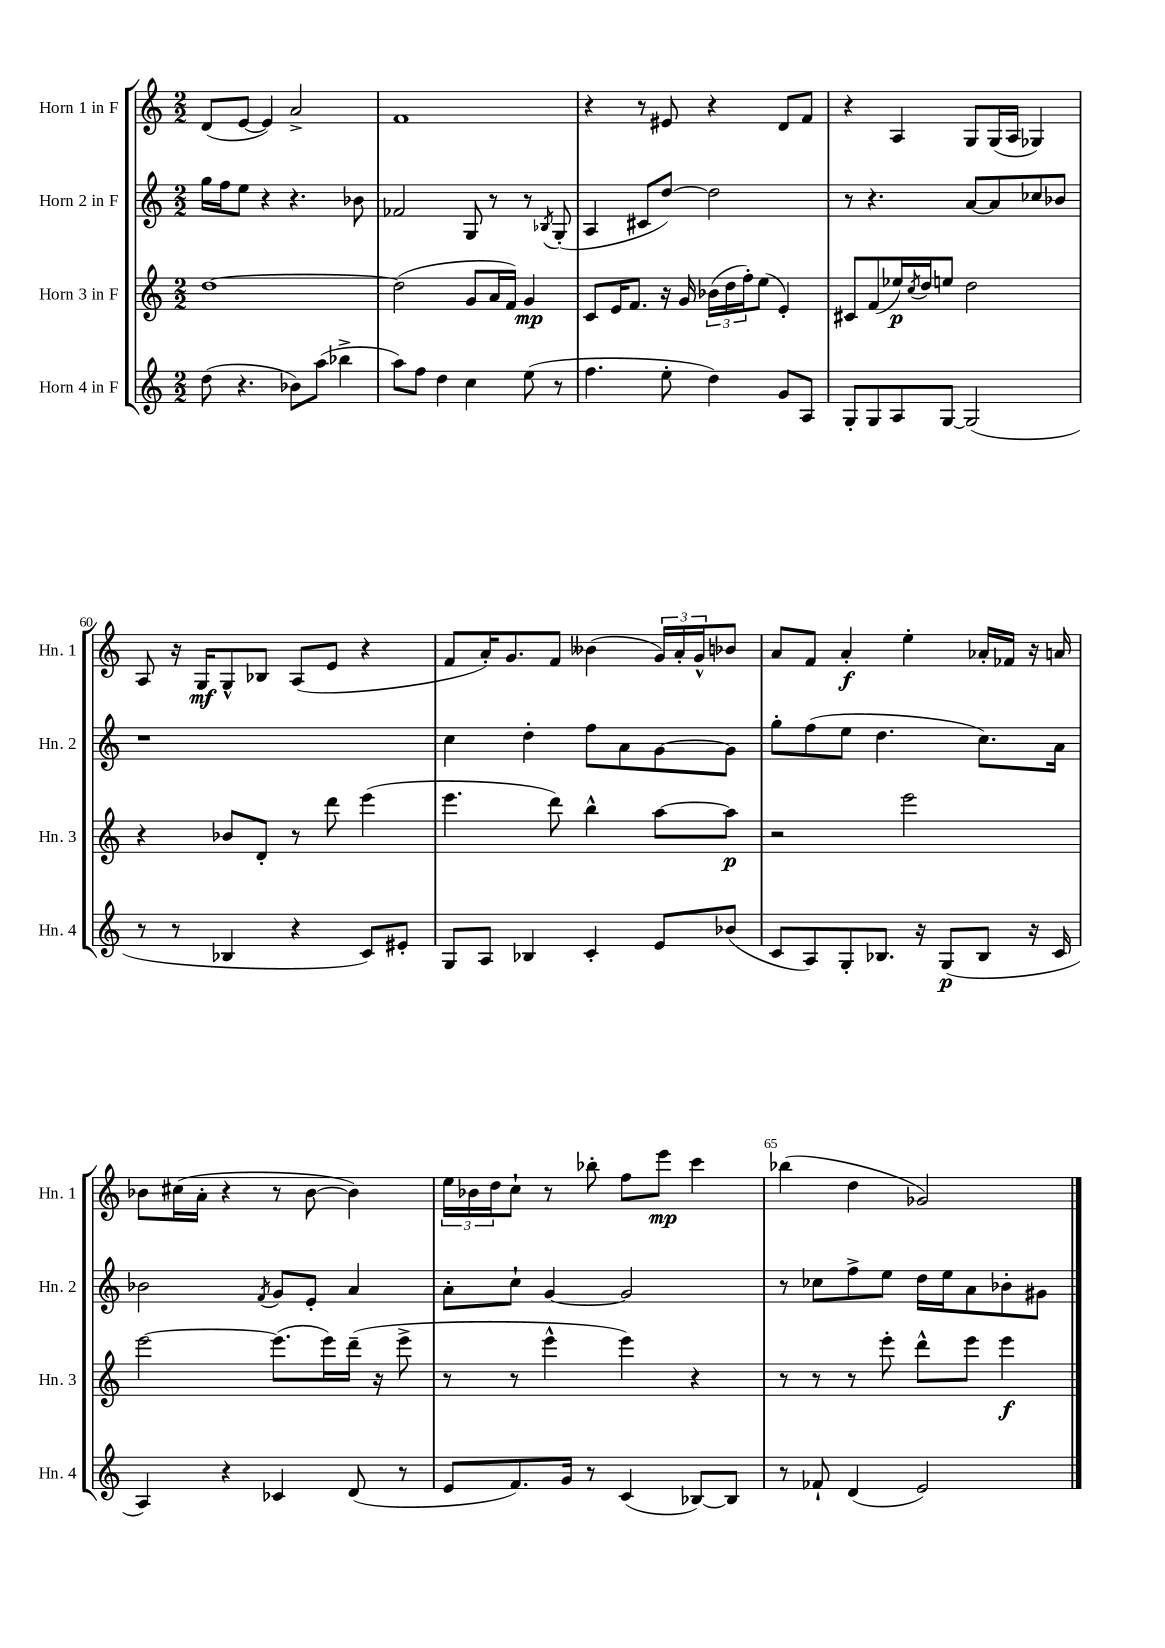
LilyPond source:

<<
\new StaffGroup <<
\new Staff = "s0" \with { instrumentName = "Horn 1 in F" shortInstrumentName = "Hn. 1" } {
    \clef treble \key c \major \numericTimeSignature \time 2/2
    d'8( e'8~ e'4) a'2-> |
    f'1 |
    r4 r8 eis'8 r4 d'8 f'8 |
    r4 a4 g8 g16( a16 ges4) |
    a8 r16 g16\mf g8-^ bes8 a8( e'8 r4 |
    f'8 a'16-.) g'8. f'8 beses'4( \tuplet 3/2 { g'16) a'16-. g'16-^ } bes'8 |
    a'8 f'8 a'4-.\f e''4-. aes'16-. fes'16 r16 a'16 |
    bes'8 cis''16( a'16-. r4 r8 bes'8~ bes'4) |
    \tuplet 3/2 { e''16 bes'16 d''16 } c''8-! r8 bes''8-. f''8 e'''8\mp c'''4 |
    bes''4( d''4 ges'2) \bar "|." |
}
\new Staff = "s1" \with { instrumentName = "Horn 2 in F" shortInstrumentName = "Hn. 2" } {
    \clef treble \key c \major \numericTimeSignature \time 2/2
    g''16 f''16 e''8 r4 r4. bes'8 |
    fes'2 g8 r8 r8 \acciaccatura { bes8 } g8-.( |
    a4 cis'8 d''8~) d''2 |
    r8 r4. a'8~ a'8 ces''8 bes'8 |
    r1 |
    c''4 d''4-. f''8 a'8 g'8~ g'8 |
    g''8-. f''8( e''8 d''4. c''8.) a'16 |
    bes'2 \acciaccatura { f'8 } g'8 e'8-. a'4 |
    a'8-. c''8-! g'4~ g'2 |
    r8 ces''8 f''8-> e''8 d''16 e''16 a'8 bes'8-. gis'8 \bar "|." |
}
\new Staff = "s2" \with { instrumentName = "Horn 3 in F" shortInstrumentName = "Hn. 3" } {
    \clef treble \key c \major \numericTimeSignature \time 2/2
    d''1~ |
    d''2( g'8 a'16 f'16) g'4\mp |
    c'8 e'16 f'8. r16 g'16 \tuplet 3/2 { bes'16( d''16 f''16-.) } e''8( e'4-.) |
    cis'8 f'8( ees''16\p) \acciaccatura { c''8 } d''16 e''8 d''2 |
    r4 bes'8 d'8-. r8 d'''8 e'''4( |
    e'''4. d'''8) b''4-^ a''8~ a''8\p |
    r2 e'''2 |
    e'''2~ e'''8.( e'''16) d'''16--( r16 e'''8-> |
    r8 r8 e'''4-^ e'''4) r4 |
    r8 r8 r8 e'''8-. d'''8-^ e'''8 e'''4\f \bar "|." |
}
\new Staff = "s3" \with { instrumentName = "Horn 4 in F" shortInstrumentName = "Hn. 4" } {
    \clef treble \key c \major \numericTimeSignature \time 2/2
    d''8( r4. bes'8) a''8( bes''4-> |
    a''8) f''8 d''4 c''4 e''8( r8 |
    f''4. e''8-. d''4) g'8 a8 |
    g8-. g8 a8 g8~ g2( |
    r8 r8 bes4 r4 c'8) eis'8-. |
    g8 a8 bes4 c'4-. e'8 bes'8( |
    c'8 a8) g8-. bes8. r16 g8\p( bes8 r16 c'16 |
    a4) r4 ces'4 d'8( r8 |
    e'8 f'8.) g'16 r8 c'4( bes8~) bes8 |
    r8 fes'8-! d'4( e'2) \bar "|." |
}
>>
>>
\layout { \context { \Score currentBarNumber = #56 \override BarNumber.break-visibility = ##(#f #t #t) barNumberVisibility = #(every-nth-bar-number-visible 5) } }
